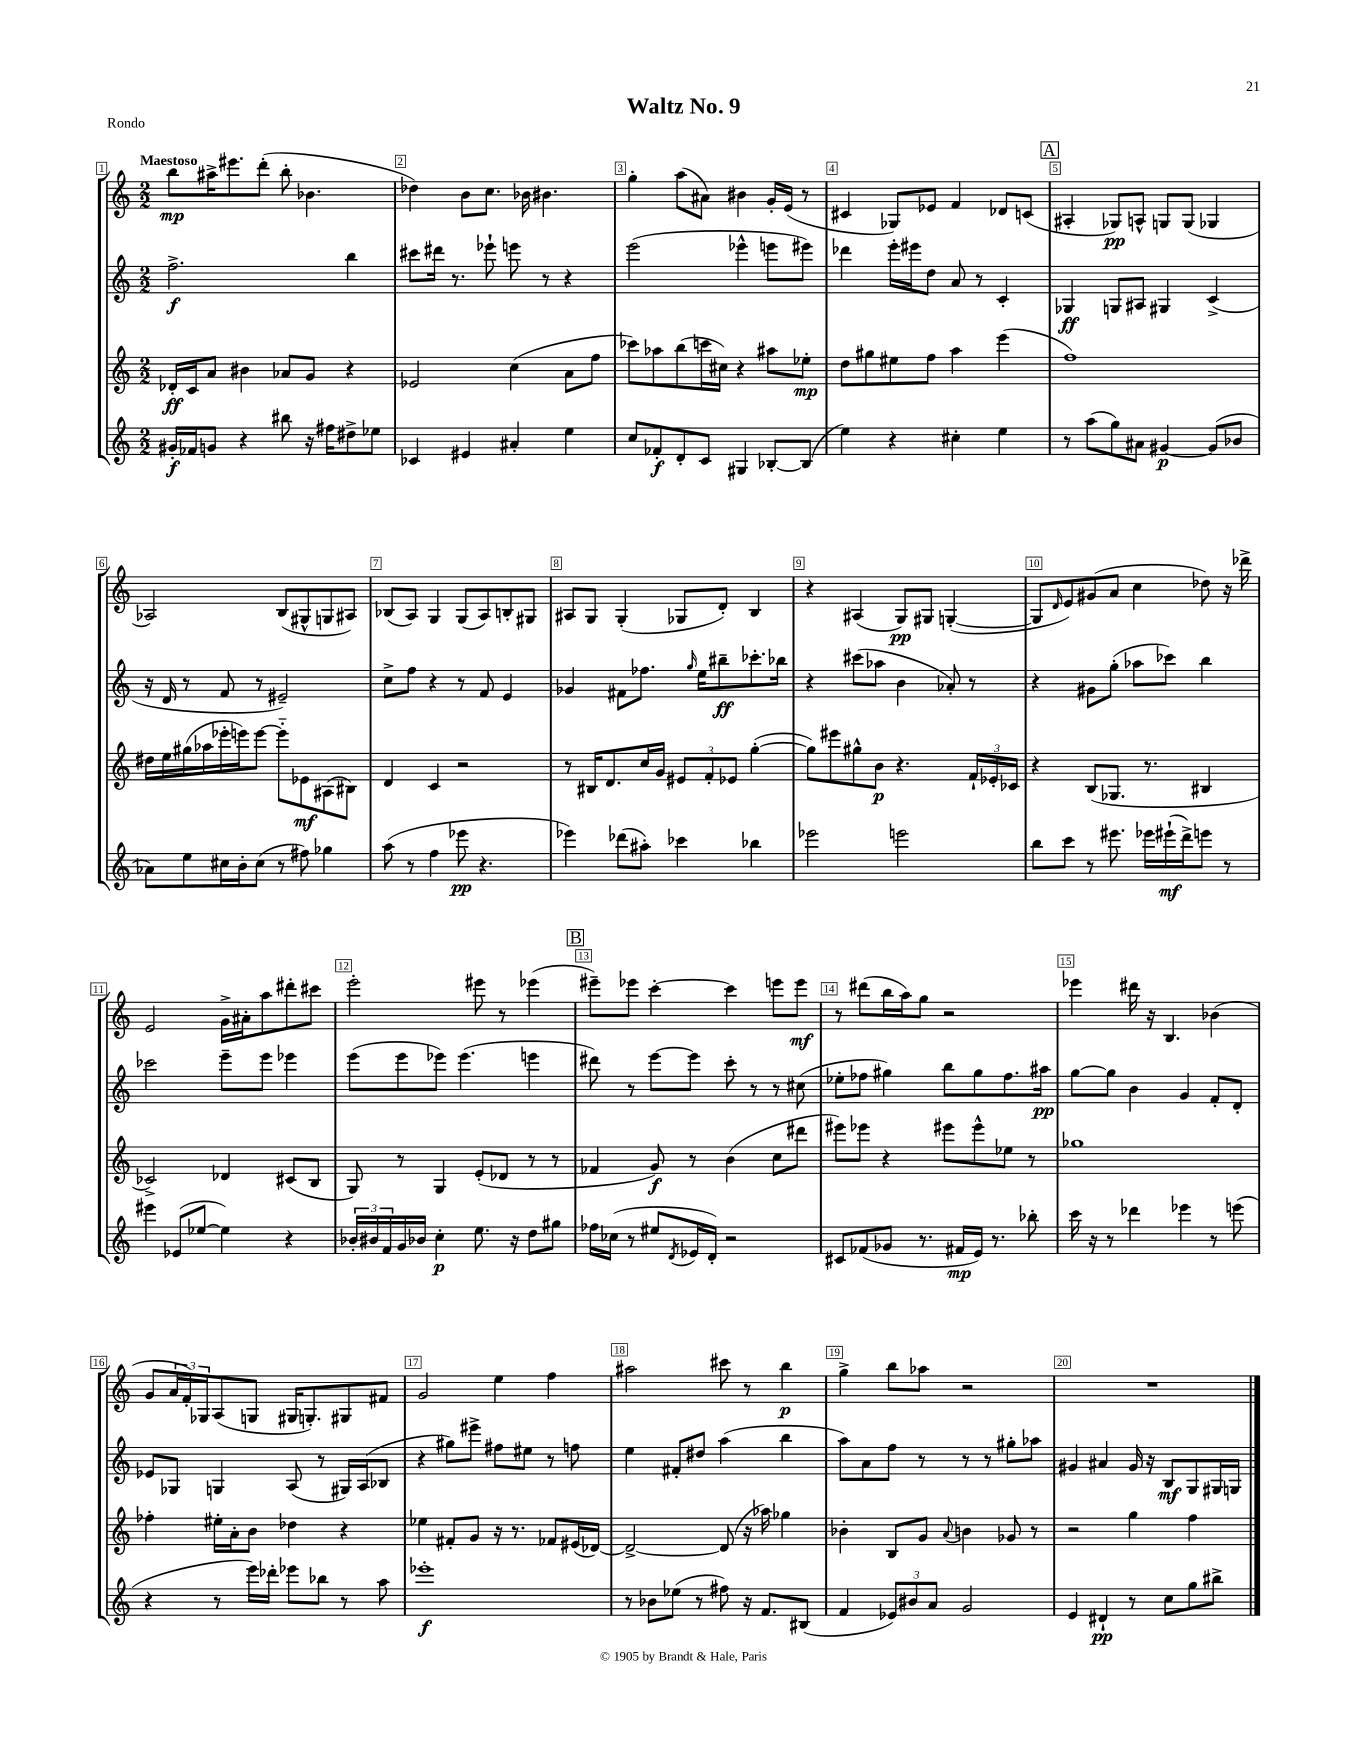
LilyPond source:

\header { title = "Waltz No. 9" piece = "Rondo" }
<<
\new StaffGroup <<
\new Staff = "s0" {
    \clef treble \key c \major \numericTimeSignature \time 2/2 \tempo "Maestoso"
    b''8\mp ais''16-> eis'''8. d'''8-.( b''8-. bes'4. |
    des''4) b'8 c''8. bes'16 bis'4. |
    g''4-. a''8( ais'8) bis'4 g'16-. e'16( r8 |
    cis'4 ges8) ees'8 f'4 des'8 c'8( |
    \mark \markup { \box "A" } ais4-. ges8\pp) a8-^ g8 g8( ges4 |
    aes2) b8( gis8-^ g8 ais8) |
    bes8( a8) g4 g8( a8) b8-. gis8 |
    ais8 g8 g4-.( ges8 d'8-.) b4 |
    r4 ais4( g8\pp) gis8 g4~-.( |
    g8 \grace { d'16 } e'8) gis'8( a'8 c''4 des''8) r16 des'''16-> |
    e'2 g'16-> ais'16-. a''8 dis'''8-. cis'''8 |
    e'''2-. eis'''8 r8 ees'''4( |
    \mark \markup { \box "B" } eis'''8--) ees'''8 c'''4~-. c'''4 e'''8 e'''8\mf |
    r8 dis'''8( b''16 a''16) g''8 r2 |
    ees'''4 dis'''16 r16 b4. bes'4( |
    g'8 \tuplet 3/2 { a'16 f'16-.) ges16 } a8( g8 gis16 g8.-.) gis8 fis'8 |
    g'2 e''4 f''4 |
    ais''2 cis'''8 r8 b''4\p |
    g''4-> b''8 aes''8 r2 |
    R1 \bar "|." |
}
\new Staff = "s1" {
    \clef treble \key c \major \numericTimeSignature \time 2/2
    f''2.->\f b''4 |
    cis'''8 dis'''16 r8. ees'''8-! e'''8 r8 r4 |
    e'''2( ees'''4-^ e'''8 eis'''8) |
    des'''4 e'''16-. eis'''16 d''8 a'8 r8 c'4-. |
    \mark \markup { \box "A" } ges4\ff g8 ais8 gis4 c'4->( |
    r16 d'16 r8 f'8 r8 eis'2--) |
    c''8-> f''8 r4 r8 f'8 e'4 |
    ges'4 fis'8 fes''8. \grace { g''16 } e''16 bis''8--\ff ces'''8.-. bes''16 |
    r4 cis'''8( aes''8 b'4 aes'8-.) r8 |
    r4 gis'8 g''8-.( aes''8 ces'''8) b''4 |
    ces'''2 e'''8-- e'''8 ees'''4 |
    e'''8( e'''8 ees'''8) ees'''4.( e'''4 |
    \mark \markup { \box "B" } dis'''8) r8 e'''8~ e'''8 c'''8-. r8 r8 cis''8( |
    ees''8-. fes''8 gis''4) b''8 gis''8 fes''8. ais''16\pp |
    g''8~ g''8 b'4 g'4 f'8-. d'8-. |
    ees'8 ges8 g4 a8( r8 gis16) a16( bes8 |
    r4 gis''8) eis'''8-> fis''8 eis''8 r8 f''8 |
    e''4 fis'8-. dis''8 a''4( b''4 |
    a''8) a'8 f''8 r8 r8 r8 gis''8-. aes''8 |
    gis'4 ais'4 gis'16 r16 b8\mf g8 gis16 g16 \bar "|." |
}
\new Staff = "s2" {
    \clef treble \key c \major \numericTimeSignature \time 2/2
    des'16-.\ff c'16 a'8 bis'4 aes'8 g'8 r4 |
    ees'2 c''4( a'8 f''8 |
    ces'''8) aes''8 b''8( c'''16 cis''16) r4 ais''8 ees''8-.\mp |
    d''8 gis''8 eis''8 f''8 a''4 e'''4( |
    \mark \markup { \box "A" } f''1) |
    dis''16 e''16 gis''16( aes''16 ees'''16-. e'''16) e'''8~ e'''8-_ ees'8\mf ais8( bis8) |
    d'4 c'4 r2 |
    r8 bis16 d'8. c''16 g'16 \tuplet 3/2 { eis'8 f'8-. ees'8 } g''4~-.( |
    g''8) eis'''8 gis''8-^ b'8\p r4. \tuplet 3/2 { f'16-! ees'16-. ces'16 } |
    r4 b8( ges8. r8. bis4 |
    ces'2->) des'4 cis'8( b8 |
    g8) r8 g4 e'8-.( des'8 r8 r8 |
    \mark \markup { \box "B" } fes'4 g'8\f) r8 b'4( c''8 dis'''8 |
    eis'''8) ees'''8 r4 eis'''8 eis'''8-^ ees''8 r8 |
    ges''1 |
    fes''4-. eis''16-. a'16-. b'8 des''4 r4 |
    ees''4 fis'8-. g'8 r16 r8. fes'8 eis'16( des'16~) |
    des'2~-> des'8( r16 aes''16) ges''4 |
    bes'4-. b8 g'8 \appoggiatura { a'8 } b'4 ges'8 r8 |
    r2 g''4 f''4 \bar "|." |
}
\new Staff = "s3" {
    \clef treble \key c \major \numericTimeSignature \time 2/2
    gis'16-.\f fes'16 g'8 r4 bis''8 r16 fis''16 dis''8-> ees''8 |
    ces'4 eis'4 ais'4-. e''4 |
    c''8 fes'8-.\f d'8-. c'8 gis4 bes8~-. bes8( |
    e''4) r4 cis''4-. e''4 |
    \mark \markup { \box "A" } r8 a''8( g''8) ais'8 gis'4~\p gis'8( bes'8 |
    aes'8) e''8 cis''16 b'16-. cis''8( r8 fis''8) ges''4 |
    a''8( r8 f''4 ees'''8\pp r4. |
    ees'''4) des'''8( ais''8-.) ces'''4 bes''4 |
    ees'''2 e'''2 |
    b''8 c'''8 r8 eis'''8. ees'''16 eis'''16-!\mf( d'''16->) e'''8 r8 |
    eis'''4 ees'8( ees''8~ ees''4) r4 |
    \tuplet 3/2 { bes'16-. bis'16 f'16 } g'16 bes'16 c''4-.\p e''8. r16 d''8 gis''8 |
    \mark \markup { \box "B" } fes''16 ces''16( r8 eis''8 \acciaccatura { d'8 } ees'16 d'16-.) r2 |
    cis'8 fes'8( ges'8 r8. fis'16\mp e'16) r8. bes''8-. |
    c'''16 r16 r8 des'''4 ees'''4 r8 e'''8( |
    r4 r8 e'''16) des'''16-. ees'''8 bes''8 r8 a''8 |
    ees'''1-.\f |
    r8 bes'8 ees''8( r8 fis''8) r16 f'8. bis8( |
    f'4 \tuplet 3/2 { ees'8) bis'8 a'8 } g'2 |
    e'4 dis'4-!\pp r8 c''8 g''8 bis''8-> \bar "|." |
}
>>
>>
\layout { \context { \Score \override BarNumber.break-visibility = ##(#f #t #t) barNumberVisibility = #all-bar-numbers-visible \override BarNumber.stencil = #(make-stencil-boxer 0.1 0.3 ly:text-interface::print) } }
